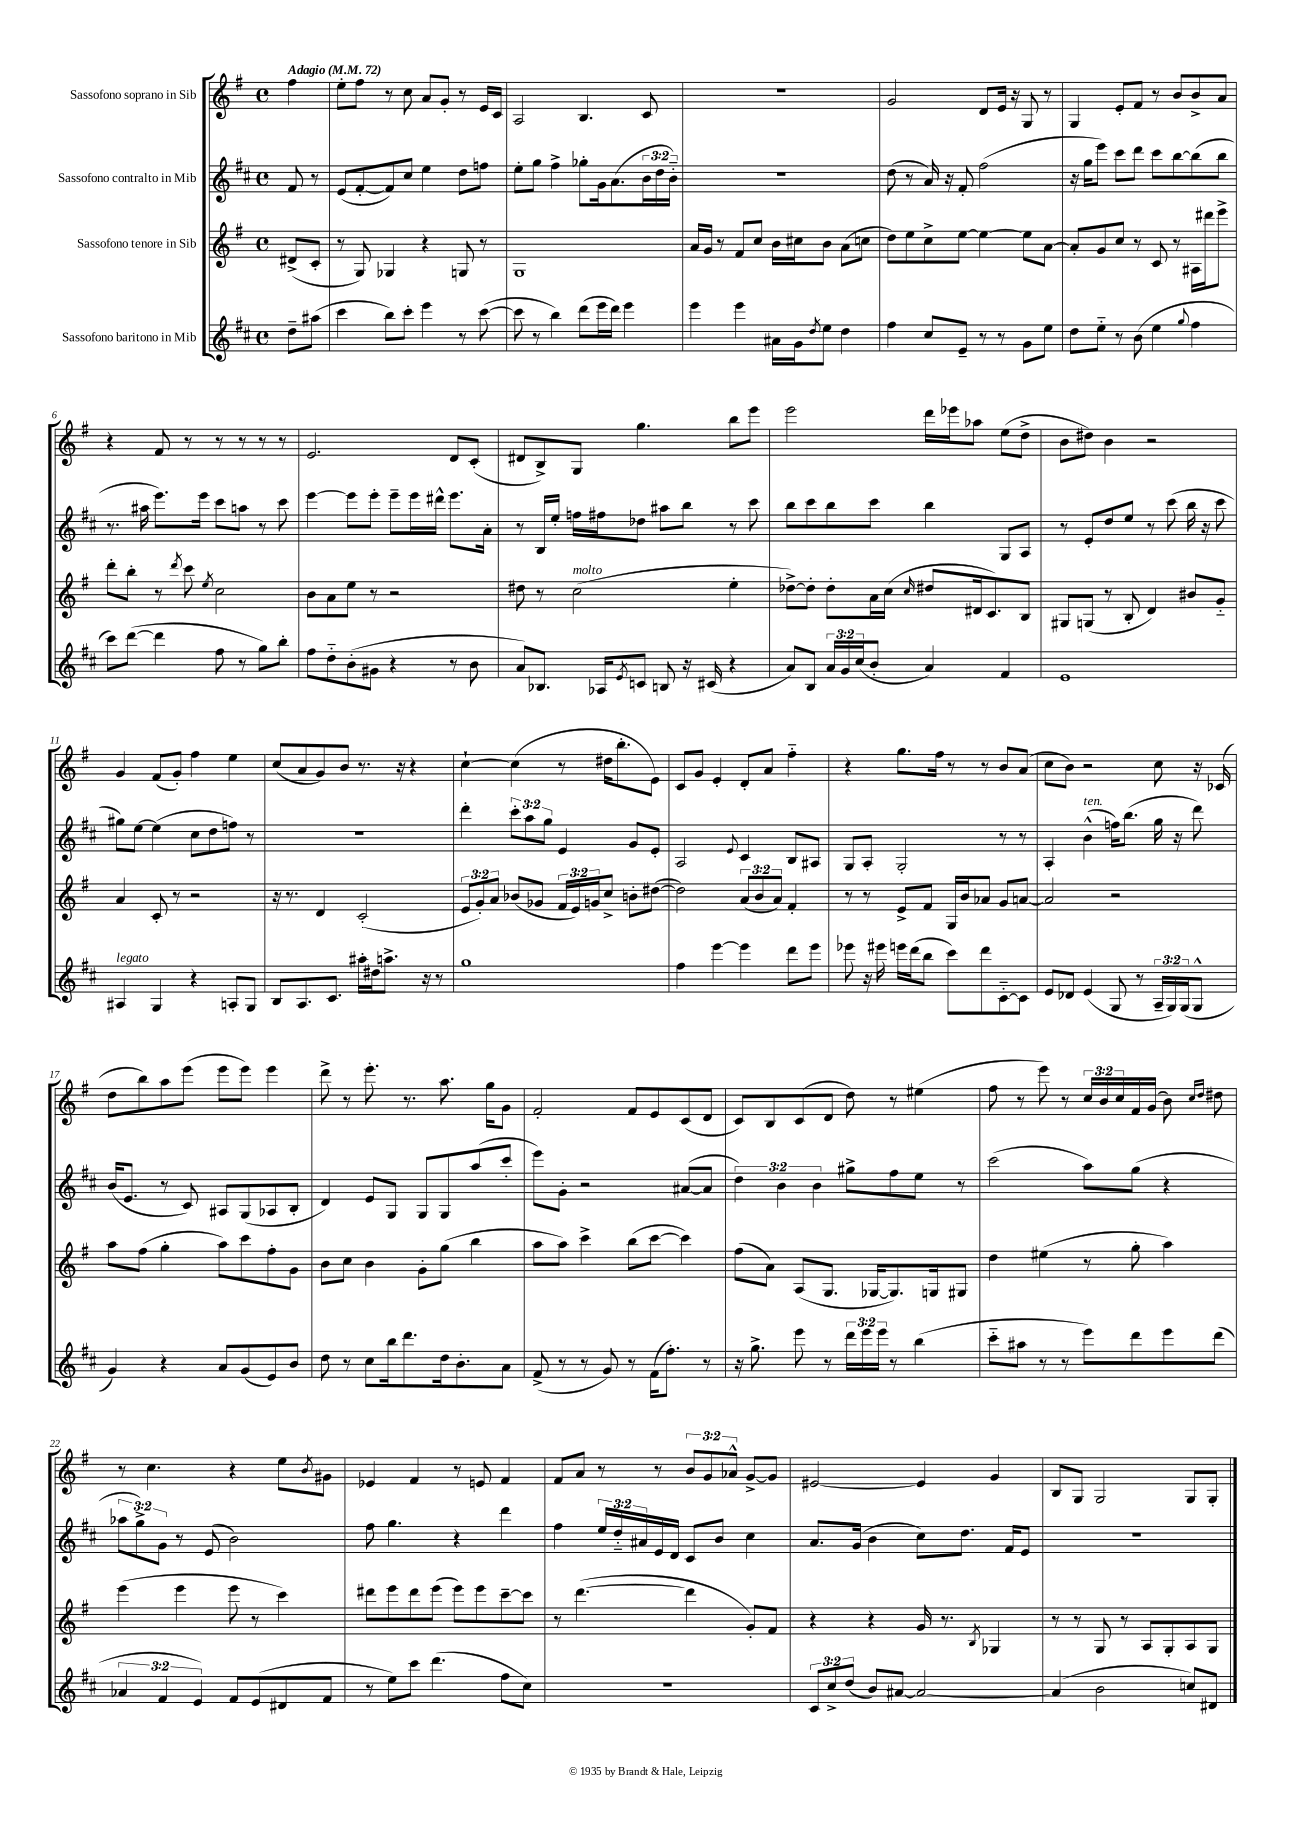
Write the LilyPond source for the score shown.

<<
\new StaffGroup <<
\new Staff = "s0" \with { instrumentName = "Sassofono soprano in Sib" } {
    \clef treble \key g \major \defaultTimeSignature \time 4/4 \override Staff.TupletNumber.text = #tuplet-number::calc-fraction-text \partial 4 \tempo "Adagio" 4 = 72
    fis''4 |
    e''8-. fis''8 r8 c''8 a'8 g'8-. r8 e'16 c'16 |
    a2 b4. c'8 |
    R1 |
    g'2 d'8 e'16 r16 g8 r8 |
    g4 e'8-. fis'8 r8 b'8 b'8-> a'8 |
    r4 fis'8 r8 r8 r8 r8 r8 |
    e'2. d'8 c'8-.( |
    dis'8 b8->) g8 g''4. b''8 e'''8 |
    e'''2 d'''16 ees'''16 aes''8 e''8( d''8-> |
    b'8 dis''8) b'4 r2 |
    g'4 fis'8( g'8-.) fis''4 e''4 |
    c''8( a'8 g'8) b'8 r8. r16 r4 |
    c''4~-! c''4( r8 dis''16 b''8.-. e'8) |
    c'8 g'8 e'4-. d'8-. a'8 fis''4-_ |
    r4 g''8. fis''16 r8 r8 b'8 a'8( |
    c''8 b'8) r2 c''8 r16 ces'16( |
    d''8 b''8) a''8 e'''8( e'''8 e'''8) e'''4 |
    d'''8-> r8 e'''8.-. r8. a''8. g''16 g'8 |
    fis'2-. fis'8 e'8 c'8( d'8 |
    c'8) b8 c'8( d'8 d''8) r8 eis''4( |
    fis''8 r8 e'''8) r8 \tuplet 3/2 { c''16 b'16 c''16 } fis'16 g'16( b'8) \grace { c''16 d''16 } dis''8 |
    r8 c''4. r4 e''8 \acciaccatura { b'8 } gis'8 |
    ees'4 fis'4 r8 e'8 fis'4 |
    fis'8 a'8 r8 r8 \tuplet 3/2 { b'8 g'8 aes'8-^ } g'8~-> g'8 |
    eis'2~ eis'4 g'4 |
    b8 g8 g2 g8 g8-. \bar "|." |
}
\new Staff = "s1" \with { instrumentName = "Sassofono contralto in Mib" } {
    \clef treble \key d \major \defaultTimeSignature \time 4/4 \override Staff.TupletNumber.text = #tuplet-number::calc-fraction-text \partial 4
    fis'8 r8 |
    e'8( fis'8~-. fis'8) cis''8 e''4 d''8 f''8 |
    e''8-. g''8 fis''4-> ges''8-. g'16 a'8.( \tuplet 3/2 { b'16 d''16 b'16-_) } |
    R1 |
    d''8( r8 a'16) r16 fis'8-. fis''2( |
    r16 g''16 e'''8) cis'''8 d'''8 cis'''8 b''8~ b''8( b''8 |
    r8. ais''16 e'''8.) e'''16 cis'''8 a''8 r8 cis'''8 |
    e'''4~ e'''8 e'''8-. e'''8-- e'''16 dis'''16-^ e'''8. a'16-. |
    r8 b16 e''16-. f''16 fis''16 des''8 ais''8 b''8 r8 cis'''8 |
    b''8 cis'''8 b''8 cis'''8 b''4 g8 a8 |
    r8 e'8-. d''8 e''8 r8 cis'''8( b''16 r16 cis'''8 |
    gis''8) e''8~ e''4( cis''8 d''8 f''8) r8 |
    R1 |
    d'''4-. \tuplet 3/2 { cis'''8-. a''8 g''8 } e'4 g'8 e'8-. |
    a2 \appoggiatura { e'8 } cis'4 b8 ais8 |
    g8 a8-. g2-. r8 r8 |
    a4-. b'4-^^\markup { \italic "ten." }( f''16) b''8.( g''16 r16 d'''8) |
    b'16( e'8. r8 cis'8) ais8 g8( aes8 b8-. |
    d'4) e'8 g8 g8 g8 a''8( cis'''8-. |
    e'''8) g'8-. r2 ais'8~( ais'8 |
    \tuplet 3/2 { d''4) b'4 b'4 } gis''8-> fis''8 e''8 r8 |
    cis'''2( a''8) g''8( r4 |
    \tuplet 3/2 { aes''8 g''8->) g'8 } r8 e'8( b'2) |
    fis''8 g''4. r4 d'''4 |
    fis''4 \tuplet 3/2 { e''16 d''16-_ ais'16 } e'16 d'16 cis'8 b'8 cis''4 |
    a'8. g'16( b'4 cis''8) d''8. fis'16 e'8 |
    R1 \bar "|." |
}
\new Staff = "s2" \with { instrumentName = "Sassofono tenore in Sib" } {
    \clef treble \key g \major \defaultTimeSignature \time 4/4 \override Staff.TupletNumber.text = #tuplet-number::calc-fraction-text \partial 4
    dis'8->( c'8-. |
    r8 g8) ges4 r4 g8 r8 |
    g1 |
    a'16 g'16 r8 fis'8 c''8 b'16 cis''16 b'8 a'8( c''8 |
    d''8) e''8 c''8-> e''8~ e''4~ e''8 a'8~ |
    a'8-. g'8 c''8 r8 c'8 r8 ais16 dis'''16 e'''8-> |
    d'''8-. b''8-. r8 \acciaccatura { d'''8 } c'''8 \acciaccatura { e''8 } c''2 |
    b'8 a'8 e''8 r8 r2 |
    dis''8 r8 c''2^\markup { \italic "molto" }( e''4-. |
    des''8~->) des''8-. des''8-. a'16 c''16( \grace { c''16 } dis''8 dis'16 c'8.) b8 |
    gis8 g8( r8 b8-. d'4) bis'8 g'8-_ |
    a'4 c'8-. r8 r2 |
    r16 r8. d'4 c'2-.( |
    \tuplet 3/2 { e'8 g'8-.) a'8 } bes'8( ges'8 \tuplet 3/2 { fis'16 e'16) g'16 } c''8-> b'8-. dis''8~( |
    dis''2) \tuplet 3/2 { a'8( b'8 a'8) } fis'4-. |
    r8 r8 e'8-> fis'8 g16 b'16 aes'8 g'8 a'8~ |
    a'2 r2 |
    a''8 fis''8( g''4-. a''8) c'''8 fis''8-. g'8 |
    b'8 c''8 b'4 g'8-. g''8( b''4 |
    a''8 a''8) c'''4-> b''8( c'''8~ c'''4) |
    fis''8( a'8) a8( g8. ges16~ ges8.) g16 gis8 |
    d''4 eis''4( r8 g''8-. a''4) |
    e'''4( e'''4 e'''8 r8 c'''4) |
    dis'''8 e'''8 dis'''8 e'''8( e'''8) e'''8 c'''8~-- c'''8 |
    r8 d'''4.~( d'''4 g'8-.) fis'8 |
    r4 r4 g'16 r8. \acciaccatura { b8 } ges4 |
    r8 r8 g8 r8 a8 g8-. a8 g8 \bar "|." |
}
\new Staff = "s3" \with { instrumentName = "Sassofono baritono in Mib" } {
    \clef treble \key d \major \defaultTimeSignature \time 4/4 \override Staff.TupletNumber.text = #tuplet-number::calc-fraction-text \partial 4
    d''8-- ais''8( |
    cis'''4 b''8) cis'''8-. e'''4 r8 cis'''8~( |
    cis'''8 r8 b''4) d'''8( e'''16 d'''16) e'''4 |
    e'''4 e'''4 ais'16 g'16 \acciaccatura { d''8 } e''8 d''4 |
    fis''4 cis''8 e'8-- r8 r8 g'8 e''8 |
    d''8 e''8-_ r8 b'8( e''4 \appoggiatura { g''8 } fis''4 |
    cis'''8) d'''8~( d'''4 fis''8 r8 g''8) b''8-. |
    fis''8 d''8-_ b'8-.( gis'8 r4 r8 b'8 |
    a'8) bes8. aes16 \acciaccatura { e'8 } c'8 b8 r16 cis'16( r4 |
    a'8) b8 \tuplet 3/2 { a'16 g'16 cis''16( } b'8-. a'4) fis'4 |
    e'1 |
    ais4^\markup { \italic "legato" } g4 r4 a8-. g8 |
    b8 a8. cis'8. ais''16-. dis''16 a''8.-> r16 r8 |
    g''1 |
    fis''4 e'''4~ e'''4 d'''8 e'''8 |
    ees'''8 r16 eis'''16 e'''16 d'''16( b''8 cis'''8) d'''8 cis'8~-_ cis'8 |
    e'8 des'8 e'4( g8 r8 \tuplet 3/2 { a16-- g16) g16( } g8-^ |
    g'4) r4 a'8 g'8( e'8) b'8 |
    d''8 r8 cis''8 b''16 d'''8. d''16 b'8.-. a'8 |
    fis'8->( r8 r8 g'8) r8 fis'16( fis''8.-.) r8 |
    r16 g''8.-> e'''8 r8 \tuplet 3/2 { d'''16 e'''16 e'''16 } r8 b''4( |
    cis'''8-_ ais''8 r8 r8 e'''8) d'''8 e'''8 d'''8( |
    \tuplet 3/2 { aes'4 fis'4 e'4) } fis'8 e'8( dis'8 fis'8 |
    r8 e''8) cis'''8 d'''4.( fis''8 cis''8) |
    R1 |
    \tuplet 3/2 { cis'8 cis''8-> d''8( } b'8) ais'8~ ais'2~ |
    ais'4( b'2 c''8) dis'8 \bar "|." |
}
>>
>>
